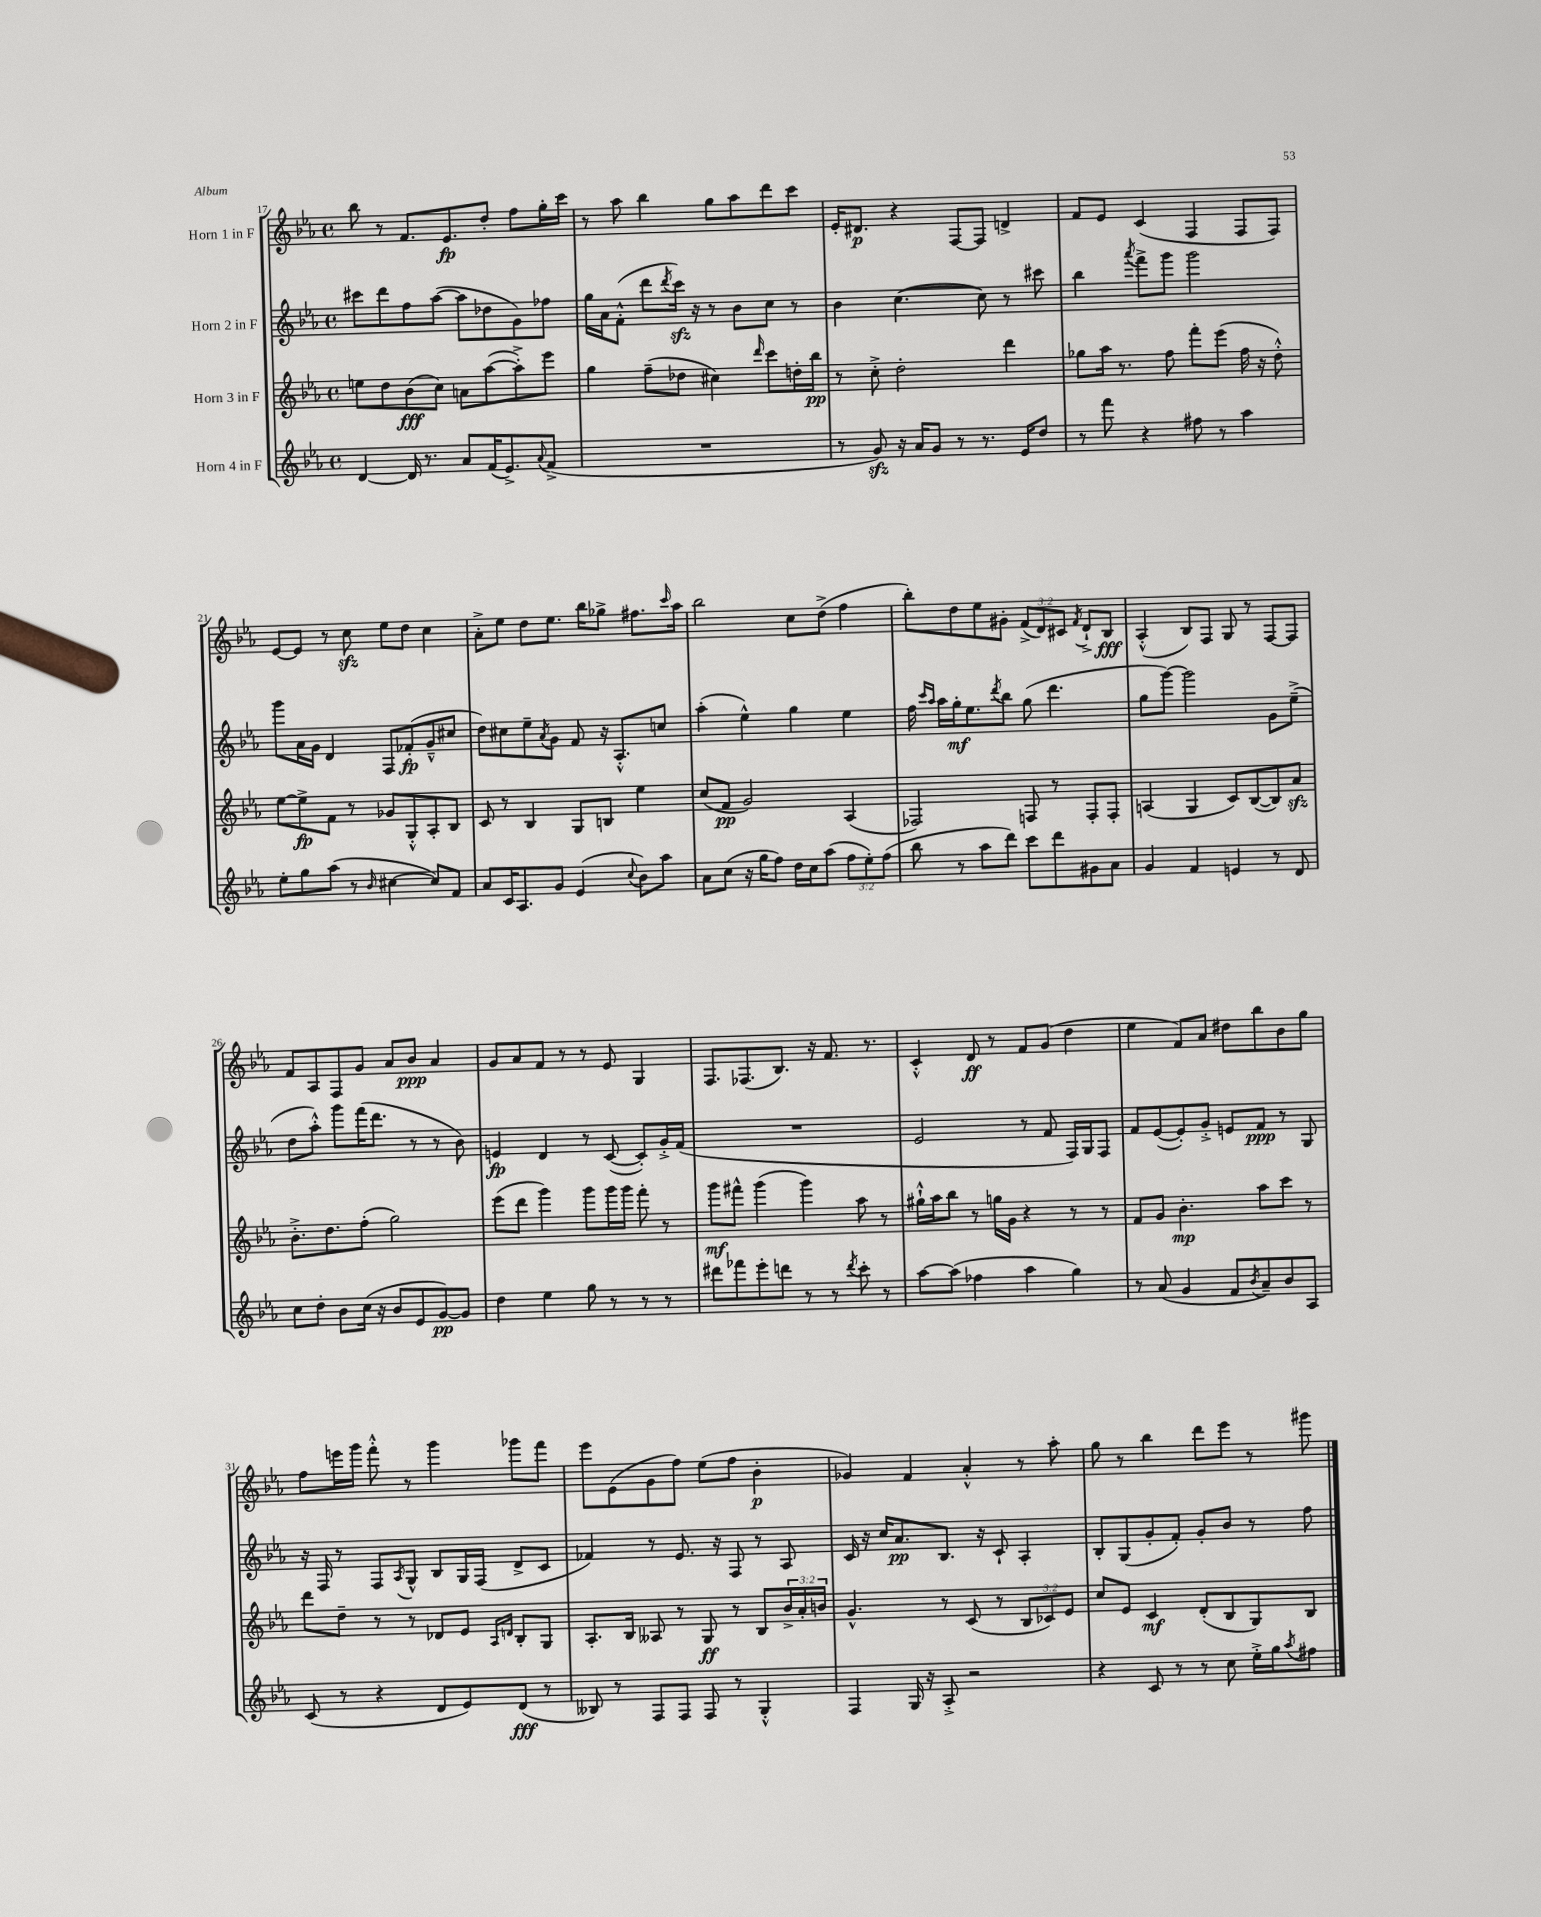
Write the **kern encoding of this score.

**kern	**dynam	**kern	**dynam	**kern	**dynam	**kern	**dynam
*part4	*part4	*part3	*part3	*part2	*part2	*part1	*part1
*staff4	*staff4	*staff3	*staff3	*staff2	*staff2	*staff1	*staff1
*I"Horn 4 in F	*	*I"Horn 3 in F	*	*I"Horn 2 in F	*	*I"Horn 1 in F	*
*clefG2	*	*clefG2	*	*clefG2	*	*clefG2	*
*k[b-e-a-]	*	*k[b-e-a-]	*	*k[b-e-a-]	*	*k[b-e-a-]	*
*M4/4	*	*M4/4	*	*M4/4	*	*M4/4	*
*met(c)	*	*met(c)	*	*met(c)	*	*met(c)	*
=17	=17	=17	=17	=17	=17	=17	=17
[4d/	.	8een\L	.	8ccc#X\L	.	8bb-\	.
.	.	8dd\	.	8ddd\	.	8r	.
16d/]	.	(8b-\	fff	8ff\	.	8.f/L	.
8.r	.	.	.	.	.	.	.
.	.	8cc\J)	.	([8aa-\J	.	.	.
.	.	.	.	.	.	8.e-/	fp
8a-/L	.	8an\L	.	8aa-\L]	.	.	.
(16f/K	.	([8aa-\	.	8dd-X\	.	8dd'/J	.
8.e-^/)	.	.	.	.	.	.	.
.	.	8aa-'^\])	.	8g\)	.	8ff\L	.
8qqa-/	.	.	.	.	.	.	.
(8f^/J	.	8eee-\J	.	8ff-X\J	.	16gg'\L	.
.	.	.	.	.	.	16ccc\JJ	.
=18	=18	=18	=18	=18	=18	=18	=18
1r	.	4gg\	.	16gg\LL	.	8r	.
.	.	.	.	16a-\J	.	.	.
.	.	.	.	(8f'^^\J	.	8aa-\	.
.	.	(8ff~\L	.	8ddd\L	.	4bb-\	.
.	.	.	.	8qddd/	.	.	.
.	.	8dd-X\J	.	16ccczz\Jk)	.	.	.
.	.	.	.	16r	.	.	.
.	.	4cc#X\)	.	8r	.	8gg\L	.
.	.	.	.	8b-\L	.	8aa-\	.
.	.	16qqddd/	.	.	.	.	.
.	.	8ccc\L	.	8cc\J	.	8ddd\	.
.	.	16ddn'\L	.	8r	.	8ccc\J	.
.	.	16bb-\JJ	pp	.	.	.	.
=19	=19	=19	=19	=19	=19	=19	=19
8r	.	8r	.	4b-\	.	16e-'/KL	.
.	.	.	.	.	.	8.d#X/J	p
8gzz/)	.	8cc'^\	.	.	.	.	.
16r	.	2dd'\	.	([4.cc\	.	4r	.
16a-/KL	.	.	.	.	.	.	.
8g/J	.	.	.	.	.	.	.
8r	.	.	.	.	.	[8F/L	.
8.r	.	.	.	8cc\])	.	8F/J]	.
.	.	4ddd\	.	8r	.	4dn^/	.
16e-/KL	.	.	.	.	.	.	.
8dd/J	.	.	.	8ccc#X\	.	.	.
=20	=20	=20	=20	=20	=20	=20	=20
8r	.	8gg-X\L	.	4bb-\	.	8f/L	.
8fff\	.	16aa-\Jk	.	.	.	8e-/J	.
.	.	8.r	.	.	.	.	.
.	.	.	.	8qaaa-/	.	.	.
4r	.	.	.	8fff^\L	.	(4c/	.
.	.	8ff\	.	8ggg\J	.	.	.
8ff#X\	.	8fff'\L	.	2ggg\	.	4F/	.
8r	.	(8eee-\J	.	.	.	.	.
4aa-\	.	16ff\	.	.	.	8F/L	.
.	.	16r	.	.	.	.	.
.	.	8dd'^^\)	.	.	.	8F/J)	.
!!LO:LB:g=z
=21	=21	=21	=21	=21	=21	=21	=21
8ee-'\L	.	[8ee-\L	.	8ggg\L	.	[8e-/L	.
8gg\	.	8ee-^\]	fp	16a-\L	.	8e-/J]	.
.	.	.	.	16g\JJ	.	.	.
(8aa-\J	.	8f\J	.	4d/	.	8r	.
8r	.	8r	.	.	.	8cczz\	.
16qqb-/	.	.	.	.	.	.	.
[4cc#X\	.	8g-X/L	.	8F/L	.	8ee-\L	.
.	.	8G'^^/	.	(8f-X'/	fp	8dd\J	.
8cc#/L])	.	8A-'/	.	8g~^^/	.	4cc\	.
8f/J	.	8B-/J	.	8cc#X/J	.	.	.
=22	=22	=22	=22	=22	=22	=22	=22
8a-/L	.	8c/	.	8dd\L)	.	8a-'^\L	.
16c/K	.	8r	.	8cc#X\	.	8ee-\J	.
8.A-/	.	.	.	.	.	.	.
.	.	4B-/	.	8ee-~\	.	8dd\L	.
.	.	.	.	8qa-/	.	.	.
8g/J	.	.	.	8g\J	.	8.ee-\J	.
(4e-/	.	8G/L	.	8f/	.	.	.
.	.	.	.	.	.	16bb-\KL	.
.	.	8Bn/J	.	16r	.	8gg-X^\J	.
.	.	.	.	8.A-'^^/L	.	.	.
8qqcc/	.	.	.	.	.	.	.
8b-\L)	.	4ee-\	.	.	.	8.ff#X\L	.
8aa-\J	.	.	.	8ccn/J	.	.	.
.	.	.	.	.	.	16qqccc/	.
.	.	.	.	.	.	16aa-\Jk	.
=23	=23	=23	=23	=23	=23	=23	=23
8a-\L	.	(8cc/L	.	(4aa-'\	.	2bb-\	.
(8cc\J	.	8f/J	pp	.	.	.	.
16r	.	2g/)	.	4ee-^^\)	.	.	.
16gg\KL	.	.	.	.	.	.	.
8ff\J)	.	.	.	.	.	.	.
16dd\LL	.	.	.	4gg\	.	8cc\L	.
16cc\J	.	.	.	.	.	.	.
(8aa-\J	.	.	.	.	.	(8dd^\J	.
12ff\L	.	(4A-/	.	4ee-\	.	4ff\	.
12ee-'\)	.	.	.	.	.	.	.
(12ff\J	.	.	.	.	.	.	.
=24	=24	=24	=24	=24	=24	=24	=24
8bb-\	.	2F-X/)	.	16ff\	.	8bb-'\L)	.
.	.	.	.	16qqccc/LL	.	.	.
.	.	.	.	16qqaa-/JJ	.	.	.
.	.	.	.	16aa-\LL	.	.	.
8r	.	.	.	16gg'\J	mf	8dd\	.
.	.	.	.	8.ee-\	.	.	.
8aa-\L	.	.	.	.	.	8ee-\	.
.	.	.	.	8qddd/	.	.	.
8ddd\J)	.	.	.	8bb-\J	.	8g#X'\J	.
8ccc\L	.	8Fn/	.	(8gg\	.	(12f^/L	.
.	.	.	.	.	.	12d/)	.
8ddd\	.	8r	.	4.ddd\	.	.	.
.	.	.	.	.	.	12c#X/J	.
.	.	.	.	.	.	8qf/	.
8g#X\	.	8F'/L	.	.	.	8d`^/L	.
8a-\J	.	8F'/J	.	.	.	8B-/J	fff
=25	=25	=25	=25	=25	=25	=25	=25
4g/	.	(4An/	.	8gg\L	.	(4A-'^^/	.
.	.	.	.	[8ggg\J)	.	.	.
4f/	.	4G/	.	2ggg\]	.	8B-/L)	.
.	.	.	.	.	.	8F/J	.
4en/	.	8c/L)	.	.	.	8G/	.
.	.	([8B-/	.	.	.	8r	.
8r	.	8B-/])	.	8g\L	.	[8F/L	.
8d/	.	8a-zz/J	.	(8ee-~^\J	.	8F/J]	.
!!LO:LB:g=z
=26	=26	=26	=26	=26	=26	=26	=26
8cc\L	.	8.b-'^\L	.	8dd\L	.	8f/L	.
8dd'\J	.	.	.	8aa-'^^\J)	.	8A-/	.
.	.	8.dd\	.	.	.	.	.
8b-\L	.	.	.	8ggg\L	.	8F/	.
(16cc\Jk	.	(8ff'\J	.	(16fff\K	.	8g/J	.
16r	.	.	.	8.ddd\J	.	.	.
8b-/L	.	2gg\)	.	.	.	8a-/L	.
8e-/	.	.	.	8r	.	8b-/J	ppp
[8g/)	pp	.	.	8r	.	4a-/	.
8g/J]	.	.	.	8b-\)	.	.	.
=27	=27	=27	=27	=27	=27	=27	=27
4dd\	.	(8eee-\L	.	4en/	fp	8g/L	.
.	.	8ddd\J	.	.	.	8a-/	.
4ee-\	.	4ggg\)	.	4d/	.	8f/J	.
.	.	.	.	.	.	8r	.
8gg\	.	8ggg\L	.	8r	.	8r	.
8r	.	16ggg\L	.	([8c/	.	8e-/	.
.	.	16ggg\JJ	.	.	.	.	.
8r	.	8fff'\	.	8c'/L])	.	4G/	.
8r	.	8r	.	16g'^/L	.	.	.
.	.	.	.	(16f/JJ	.	.	.
=28	=28	=28	=28	=28	=28	=28	=28
8ddd#X\L	.	8ggg\L	mf	1r	.	8.F/L	.
8fff-X\	.	8fff#X^^\J	.	.	.	.	.
.	.	.	.	.	.	(8.F-X/	.
8eee-'\	.	(4ggg\	.	.	.	.	.
8dddn\J	.	.	.	.	.	8.B-/J)	.
8r	.	4ggg\)	.	.	.	.	.
.	.	.	.	.	.	16r	.
8r	.	.	.	.	.	8.f/	.
8qddd/	.	.	.	.	.	.	.
8ccc'\	.	8aa-\	.	.	.	.	.
.	.	.	.	.	.	8.r	.
8r	.	8r	.	.	.	.	.
=29	=29	=29	=29	=29	=29	=29	=29
[8aa-\L	.	16gg#X`^^\LL	.	2e-/	.	4c'^^/	.
.	.	16aa-\J	.	.	.	.	.
(8aa-\J]	.	8bb-\J	.	.	.	.	.
4ff-X\	.	8r	.	.	.	8d/	ff
.	.	16ggn\LL	.	.	.	8r	.
.	.	16g\JJ	.	.	.	.	.
4aa-\	.	4r	.	8r	.	8f/L	.
.	.	.	.	8f/	.	(8g/J	.
4gg\)	.	8r	.	16F/LL)	.	4dd\	.
.	.	.	.	16G/J	.	.	.
.	.	8r	.	8F/J	.	.	.
=30	=30	=30	=30	=30	=30	=30	=30
8r	.	8f/L	.	8f/L	.	4ee-\	.
(8a-/	.	8g/J	.	([8e-/	.	.	.
4g/	.	4.b-'\	mp	8e-'/])	.	8f/L)	.
.	.	.	.	8g'^/J	.	8a-/J	.
8f/L	.	.	.	8en/L	.	8dd#X\L	.
8qb-/	.	.	.	.	.	.	.
8a-~/)	.	8aa-\L	.	8f/J	ppp	8bb-\	.
8b-/	.	8ccc\J	.	8r	.	8b-\	.
8A-/J	.	8r	.	8G/	.	8gg\J	.
!!LO:LB:g=z
=31	=31	=31	=31	=31	=31	=31	=31
(8c/	.	8ddd\L	.	16r	.	8ff\L	.
.	.	.	.	16F/	.	.	.
8r	.	8dd~\J	.	8r	.	16eeen\L	.
.	.	.	.	.	.	16ggg\JJ	.
4r	.	8r	.	8F/L	.	8fff'^^\	.
.	.	.	.	8qA-/	.	.	.
.	.	8r	.	8G^^/J	.	8r	.
8d/L	.	8d-X/L	.	8B-/L	.	4ggg\	.
8e-/)	.	8e-/J	.	16G/L	.	.	.
.	.	.	.	(16F/JJ	.	.	.
.	.	16qqA-/LL	.	.	.	.	.
.	.	16qqdn/JJ	.	.	.	.	.
(8d/J	fff	8B-'/L	.	8d^/L	.	8ggg-X\L	.
8r	.	8G/J	.	8c/J	.	8fff\J	.
=32	=32	=32	=32	=32	=32	=32	=32
8B--X/)	.	8.A-'/L	.	4f-X/)	.	8eee-\L	.
8r	.	.	.	.	.	(8e-\	.
.	.	16B-/Jk	.	.	.	.	.
8F/L	.	8A--X/	.	8r	.	8g\	.
8F/J	.	8r	.	8.e-/	.	8ff\J)	.
8F/	.	8G/	ff	.	.	(8ee-\L	.
.	.	.	.	16r	.	.	.
8r	.	8r	.	8F/	.	8ff\J	.
4G'^^/	.	8B-/L	.	8r	.	4b-'\	p
.	.	24b-^/L	.	8A-/	.	.	.
.	.	24a-'/	.	.	.	.	.
.	.	24bn/JJ	.	.	.	.	.
=33	=33	=33	=33	=33	=33	=33	=33
4F/	.	4.g^^/	.	16c/	.	4g-X/)	.
.	.	.	.	16r	.	.	.
.	.	.	.	16cc/KL	.	.	.
.	.	.	.	8.a-/	pp	.	.
16G/	.	.	.	.	.	4f/	.
16r	.	.	.	.	.	.	.
8A-'^/	.	8r	.	8.B-/J	.	.	.
2r	.	(8c/	.	.	.	4a-'^^/	.
.	.	.	.	16r	.	.	.
.	.	8r	.	8c`/	.	.	.
.	.	12B-/L	.	4A-'/	.	8r	.
.	.	12c-X/)	.	.	.	.	.
.	.	.	.	.	.	8aa-'\	.
.	.	12e-/J	.	.	.	.	.
=34	=34	=34	=34	=34	=34	=34	=34
4r	.	8cc/L	.	8B-'/L	.	8gg\	.
.	.	8e-/J	.	(8G/	.	8r	.
8c/	.	4c/	mf	8g'/	.	4bb-\	.
8r	.	.	.	8f'/J)	.	.	.
8r	.	(8d'/L	.	8g'/L	.	8ddd\L	.
8cc\	.	8B-/	.	8b-/J	.	8eee-\J	.
16ee-'^\LL	.	8G/)	.	8r	.	8r	.
16gg\J	.	.	.	.	.	.	.
8qaa-/	.	.	.	.	.	.	.
8ff#X\J	.	8B-/J	.	8ff\	.	8ggg#X\	.
==	==	==	==	==	==	==	==
*-	*-	*-	*-	*-	*-	*-	*-
